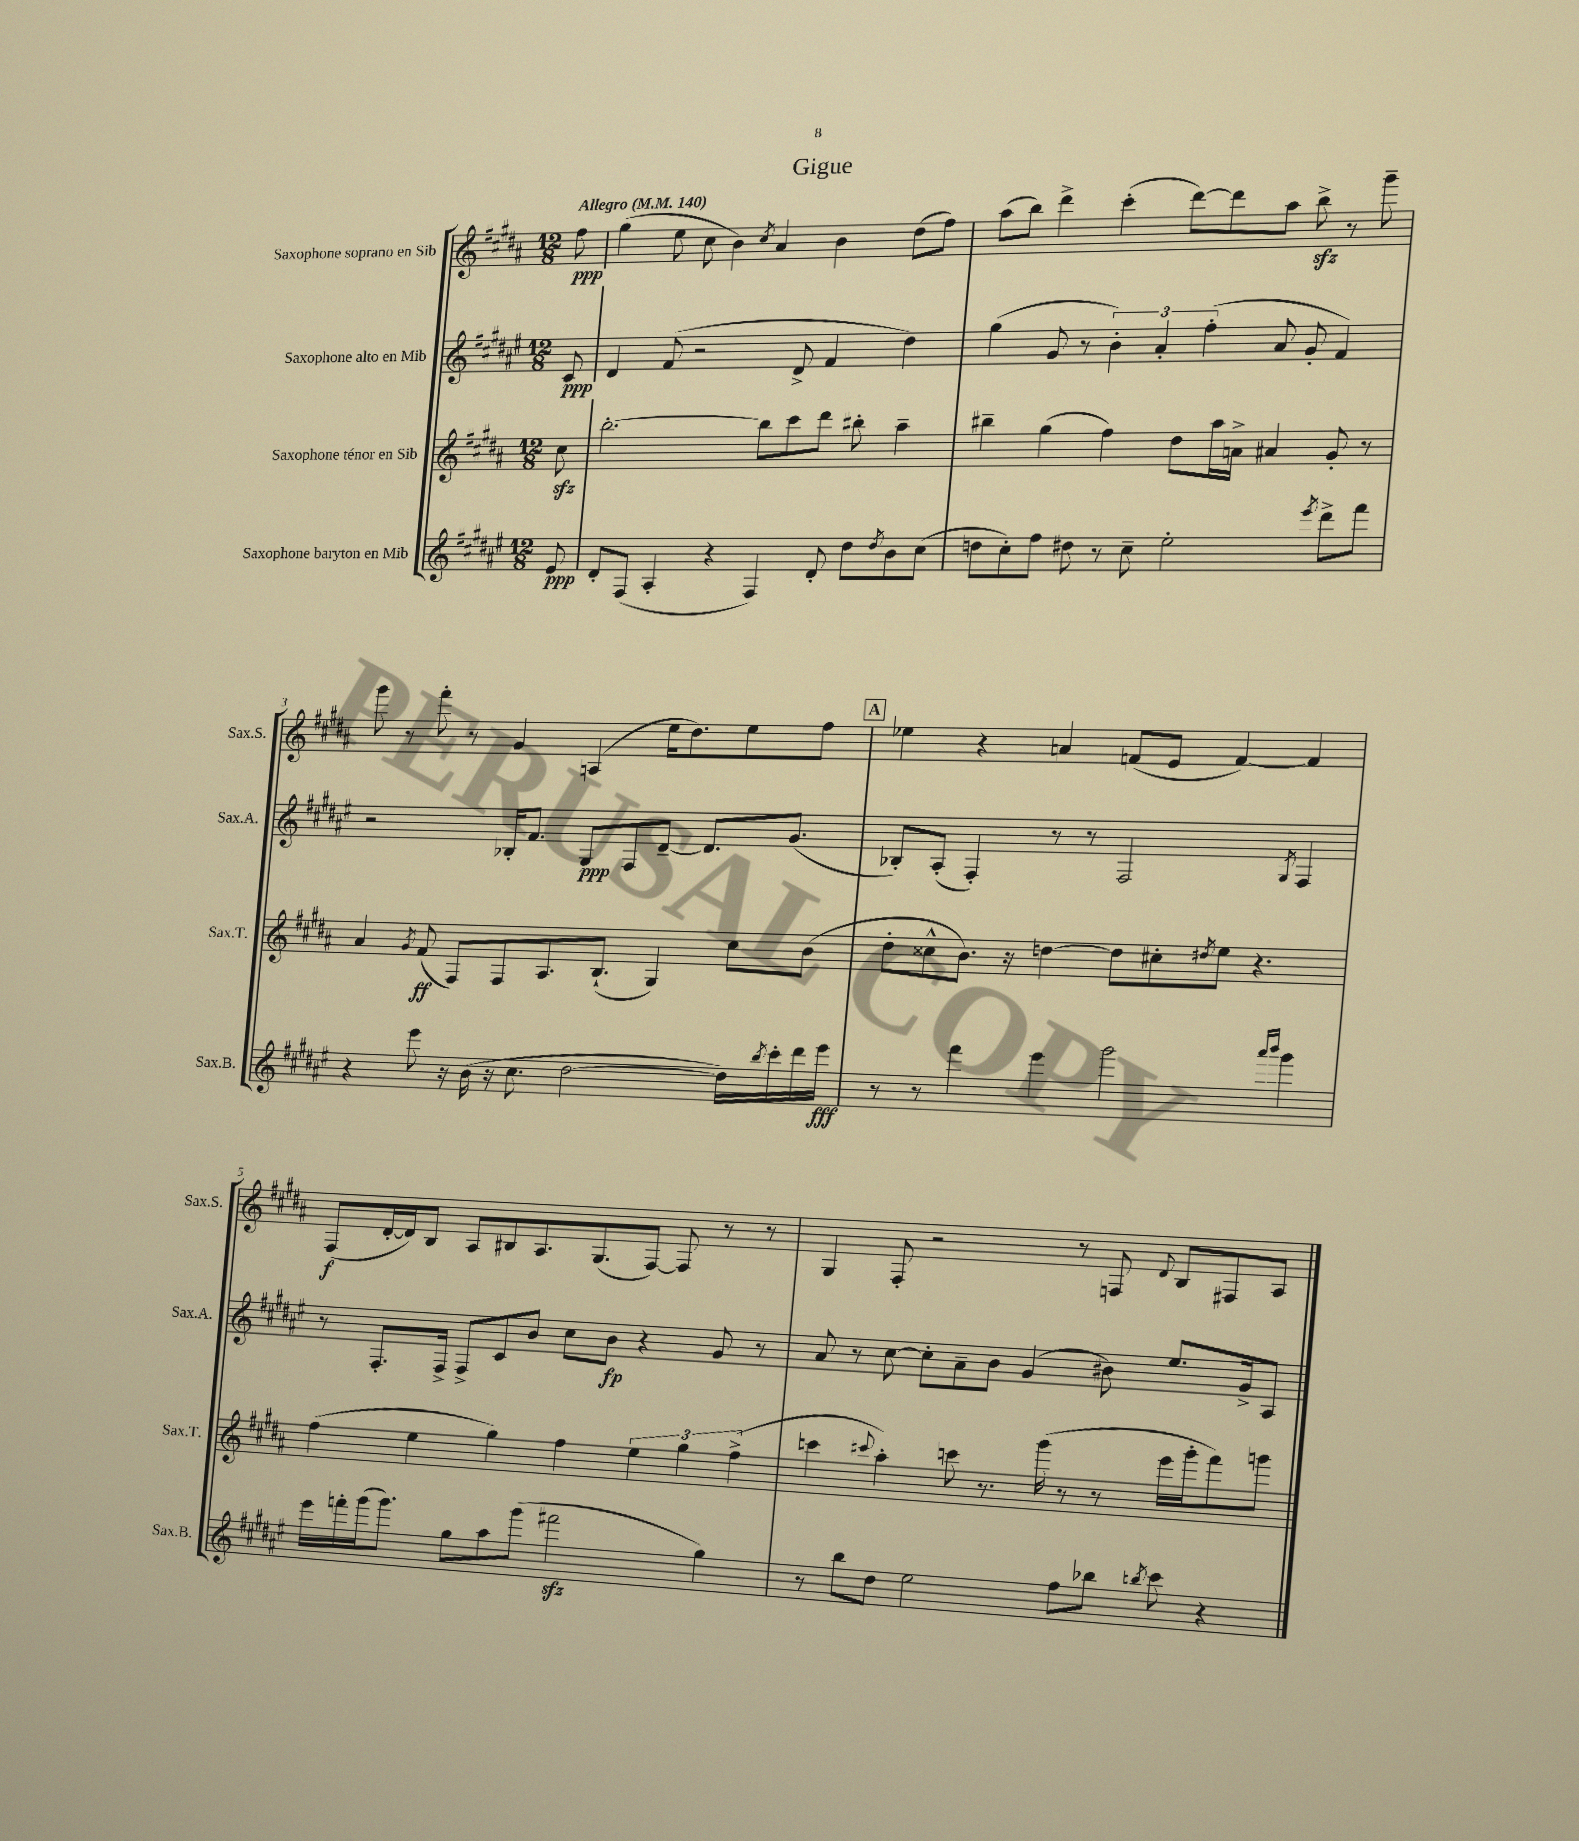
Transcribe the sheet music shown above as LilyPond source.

\header { title = "Gigue" }
<<
\new StaffGroup <<
\new Staff = "s0" \with { instrumentName = "Saxophone soprano en Sib" shortInstrumentName = "Sax.S." } {
    \clef treble \key b \major \numericTimeSignature \time 12/8 \partial 8 \tempo "Allegro" 4 = 140
    fis''8\ppp |
    gis''4( e''8 cis''8 b'4) \acciaccatura { cis''8 } ais'4 b'4 dis''8( fis''8) |
    ais''8( b''8) dis'''4-> cis'''4-.( dis'''8~) dis'''8 ais''8 b''8->\sfz r8 gis'''8-- |
    gis'''8 r8 fis'''8-. r8 gis'4 a4( e''16 dis''8.) e''8 fis''8 |
    \mark \markup { \box "A" } ees''4 r4 a'4 f'8( e'8 f'4~) f'4 |
    fis8\f( dis'16~-. dis'16) b8 ais8 bis8 ais8. gis8.( fis8~) fis8 r8 r8 |
    gis4 fis8-. r2 r8 f8 \appoggiatura { dis'8 } b8 fis8 ais8 \bar "|." |
}
\new Staff = "s1" \with { instrumentName = "Saxophone alto en Mib" shortInstrumentName = "Sax.A." } {
    \clef treble \key fis \major \numericTimeSignature \time 12/8 \partial 8
    cis'8\ppp |
    dis'4 fis'8( r2 dis'8-> fis'4 dis''4) |
    gis''4( gis'8 r8 \tuplet 3/2 { b'4-.) ais'4-. fis''4-.( } ais'8 gis'8-. fis'4) |
    r2 bes16-. fis'8. gis8\ppp fis8 dis'8~-- dis'8. gis'8.( |
    \mark \markup { \box "A" } bes8-.) ais8-.( fis4-.) r8 r8 fis2 \acciaccatura { gis8 } fis4 |
    r8 fis8.-. fis16-> fis8-> cis'8 b'8 cis''8 b'8\fp r4 gis'8 r8 |
    ais'8 r8 cis''8~ cis''8-. ais'8-- b'8 gis'4( bis'8) eis''8. gis'16-> ais8 \bar "|." |
}
\new Staff = "s2" \with { instrumentName = "Saxophone ténor en Sib" shortInstrumentName = "Sax.T." } {
    \clef treble \key b \major \numericTimeSignature \time 12/8 \partial 8
    cis''8\sfz |
    b''2.~-. b''8 cis'''8 dis'''8 bis''8-. ais''4-- |
    bis''4-- gis''4( fis''4) dis''8 ais''16 a'16-> ais'4 gis'8-. r8 |
    ais'4 \acciaccatura { gis'8 } fis'8\ff( fis8) fis8 ais8. b8.-!( gis4) cis''8 b'8( |
    \mark \markup { \box "A" } dis''8-. cisis''8-^ b'8.) r16 d''4~ d''8 cis''8-. \acciaccatura { dis''8 } e''8 r4. |
    fis''4( e''4 gis''4) fis''4 \tuplet 3/2 { e''4 gis''4 fis''4->( } |
    c'''4 \appoggiatura { cis'''8 } ais''4-.) c'''8 r8. gis'''16( r8 r8 e'''16 gis'''16-. fis'''8) g'''8 \bar "|." |
}
\new Staff = "s3" \with { instrumentName = "Saxophone baryton en Mib" shortInstrumentName = "Sax.B." } {
    \clef treble \key fis \major \numericTimeSignature \time 12/8 \partial 8
    eis'8\ppp |
    dis'8-. fis8( ais4-. r4 fis4) dis'8-. dis''8 \acciaccatura { dis''8 } b'8 cis''8( |
    d''8 cis''8-.) fis''8 dis''8 r8 cis''8-- eis''2-. \acciaccatura { eis'''8 } dis'''8-> fis'''8 |
    r4 eis'''8 r16 b'16( r16 cis''8. dis''2~ dis''16) \acciaccatura { b''8 } cis'''16-. dis'''16 eis'''16\fff |
    \mark \markup { \box "A" } r8 r8 fis'''4 eis'''4 gis'''2 \grace { ais'''16 b'''16 } gis'''4 |
    eis'''16 f'''16-. gis'''16( gis'''8.) gis''8 ais''8 gis'''8( fis'''2\sfz gis''4) |
    r8 b''8 dis''8 eis''2 fis''8 bes''8 \acciaccatura { b''8 } cis'''8 r4 \bar "|." |
}
>>
>>
